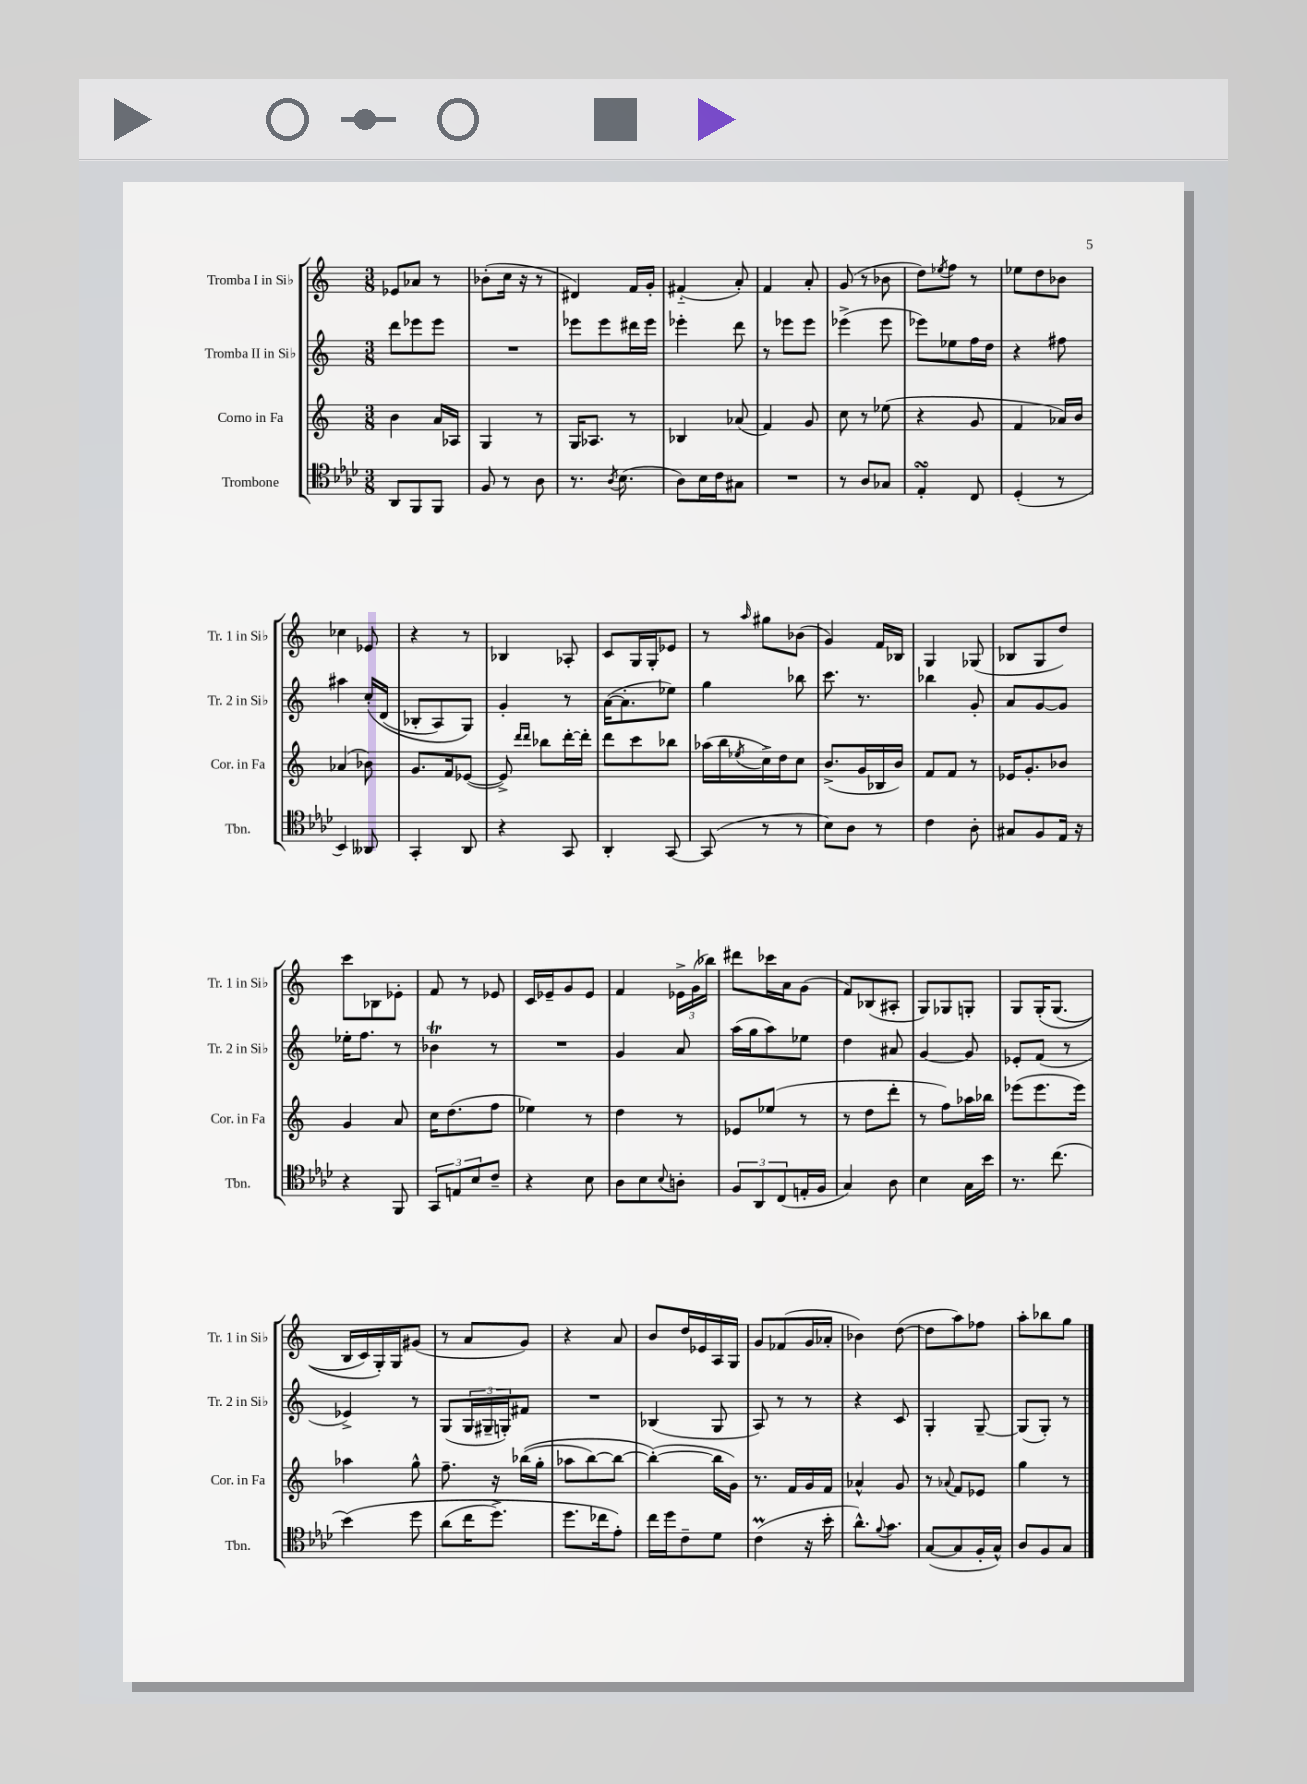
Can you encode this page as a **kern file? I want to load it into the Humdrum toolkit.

**kern	**kern	**kern	**kern
*staff4	*staff3	*staff2	*staff1
*clefC4	*clefG2	*clefG2	*clefG2
*k[b-e-a-d-]	*k[]	*k[]	*k[]
*M3/8	*M3/8	*M3/8	*M3/8
8AA-	4b	8ddd	8e-
8FF	.	8eee-	8a-
8FF	16a	8eee-	8r
.	16A-	.	.
=	=	=	=
8F	4G	4.r	(8b-'
8r	.	.	16cc
.	.	.	16r
8A-	8r	.	8r
=	=	=	=
8.r	16G	8eee-	4d#)
.	8.A-	.	.
.	.	8eee-	.
8qA-	.	.	.
(8.B-	.	.	.
.	8r	16ddd#	16f
.	.	16eee-	16g'
=	=	=	=
8A-)	4B-	4eee-'	(4f#'~
16B-	.	.	.
16c	.	.	.
8G#	(8a-	8ddd	8a')
=	=	=	=
4.r	4f)	8r	4f
.	.	8eee-	.
.	8g	8eee-	8a'
=	=	=	=
8r	8cc	(4eee-^	(8g
8A-	8r	.	8r
8G-	(8ee-	8eee-	8b-
=	=	=	=
4E-'	4r	8eee-)	8dd)
.	.	.	8qee-
.	.	8ee-	8ff
8C	8g	16ff	8r
.	.	16dd	.
=	=	=	=
(4D-'	4f	4r	8ee-
.	.	.	8dd
8r	16a-)	8ff#	8b-
.	16b	.	.
=	=	=	=
4BB-)	(4a-	4aa#	4cc-
8AA--	8b-)	&(16cc'	8e-
.	.	(16d	.
=	=	=	=
4GG'	8.g	8B-'	4r
.	.	8A)	.
.	16f	.	.
8AA-	([8e-	8G&)	8r
=	=	=	=
4r	8e-^])	4g'	4B-
.	16qqddd	.	.
.	16qqddd	.	.
.	8bb-	.	.
8GG	[16ddd'	8r	8A-'
.	16ddd']	.	.
=	=	=	=
4AA-'	8ddd	([16a	8c
.	.	8.a']	.
.	8ccc	.	16G
.	.	.	16G'
[8GG	8bb-	8ee-)	8e-
=	=	=	=
(8GG]	(16aa-	4gg	8r
.	16bb	.	.
.	8qee-	.	16qqaa
8r	16cc^)	.	8gg#
.	16dd	.	.
8r	8cc	8bb-	(8b-
=	=	=	=
8B-)	(8.b^	8.ccc	4g)
8A-	.	.	.
.	16g	8.r	.
8r	16B-	.	16f
.	16b)	.	16B-
=	=	=	=
4c	8f	4bb-	4G
.	8f	.	.
8A-'	8r	8g'	(8G-
=	=	=	=
8G#	16e-	8a	8B-
.	8.g'	.	.
8F	.	[8g	8G
16E-	8b-	8g]	8dd)
16r	.	.	.
=	=	=	=
4r	4g	16ee-'	8ccc
.	.	8.ff	.
.	.	.	8B-
8FF	8a	8r	8e-'
=	=	=	=
12GG	16cc	4b-	8f
.	(8.dd	.	.
12E	.	.	.
.	.	.	8r
12B-	.	.	.
8c~	8ff	8r	8e-
=	=	=	=
4r	4ee-)	4.r	16c
.	.	.	16e-~
.	.	.	8g
8B-	8r	.	8e-
=	=	=	=
8A-	4dd	4g	4f
8B-	.	.	.
8qqB-	.	.	.
8A'	8r	8a	24e-^
.	.	.	(24g
.	.	.	24bb-)
=	=	=	=
12F	8e-	(16aa	8ddd#
.	.	16gg	.
12AA-	.	.	.
.	(8ee-	8aa)	16ccc-
(12C	.	.	.
.	.	.	16a
16E'	8r	8ee-	(8g
16F	.	.	.
=	=	=	=
4G)	8r	4dd	8f)
.	8dd	.	(8B-
8A-	8ddd'	8a#	8A#'
=	=	=	=
4B-	8r	[4g	8G)
.	8ff)	.	8G-
16G	16aa-	8g]	8G'
16b-	16bb-	.	.
=	=	=	=
8.r	(8eee-	8e-'	8G
.	8.eee-	(8f	&(16G'
(8.cc	.	.	(8.G
.	.	8r	.
.	16eee-)	.	.
=	=	=	=
&(4b-)	4aa-	4e-^)	16B
.	.	.	16c)
.	.	.	16G'&)
.	.	.	16G
8dd-	8gg^^	8r	(8g#
=	=	=	=
(8a-	8.ff~	(8G	8r
16cc	.	24G	8a
.	.	24G#~	.
8.dd-^)	16r	.	.
.	.	24G')	.
.	&((16bb-	8f#	8g)
.	16gg'	.	.
=	=	=	=
8.dd-	8aa-	4.r	4r
.	[8bb)	.	.
16cc-	.	.	.
8e-'&)	8bb_	.	8a
=	=	=	=
16cc	(4bb'_&)	(4B-	8b
16dd-	.	.	.
8c~	.	.	16dd
.	.	.	16e-
8d-	16bb]	8G	16A
.	16g)	.	16G
=	=	=	=
(4c	8.r	8A)	8g
.	.	8r	(8f-
.	16f	.	.
16r	16g	8r	16g
16b-'	16f	.	16a-'
=	=	=	=
8.a-^^)	4a-^^	4r	4b-)
8qqf	.	.	.
8.g	.	.	.
.	8g	8c	([8dd
=	=	=	=
([8G	8r	4G'	8dd]
.	8qqa-	.	.
8G]	8f	.	8aa)
16F'	8e-	[8G~	8ff-
16G^^)	.	.	.
=	=	=	=
8A-	4gg	(8G]	8aa'
8F	.	8G')	8bb-
8G	8r	8r	8gg
==	==	==	==
*-	*-	*-	*-
